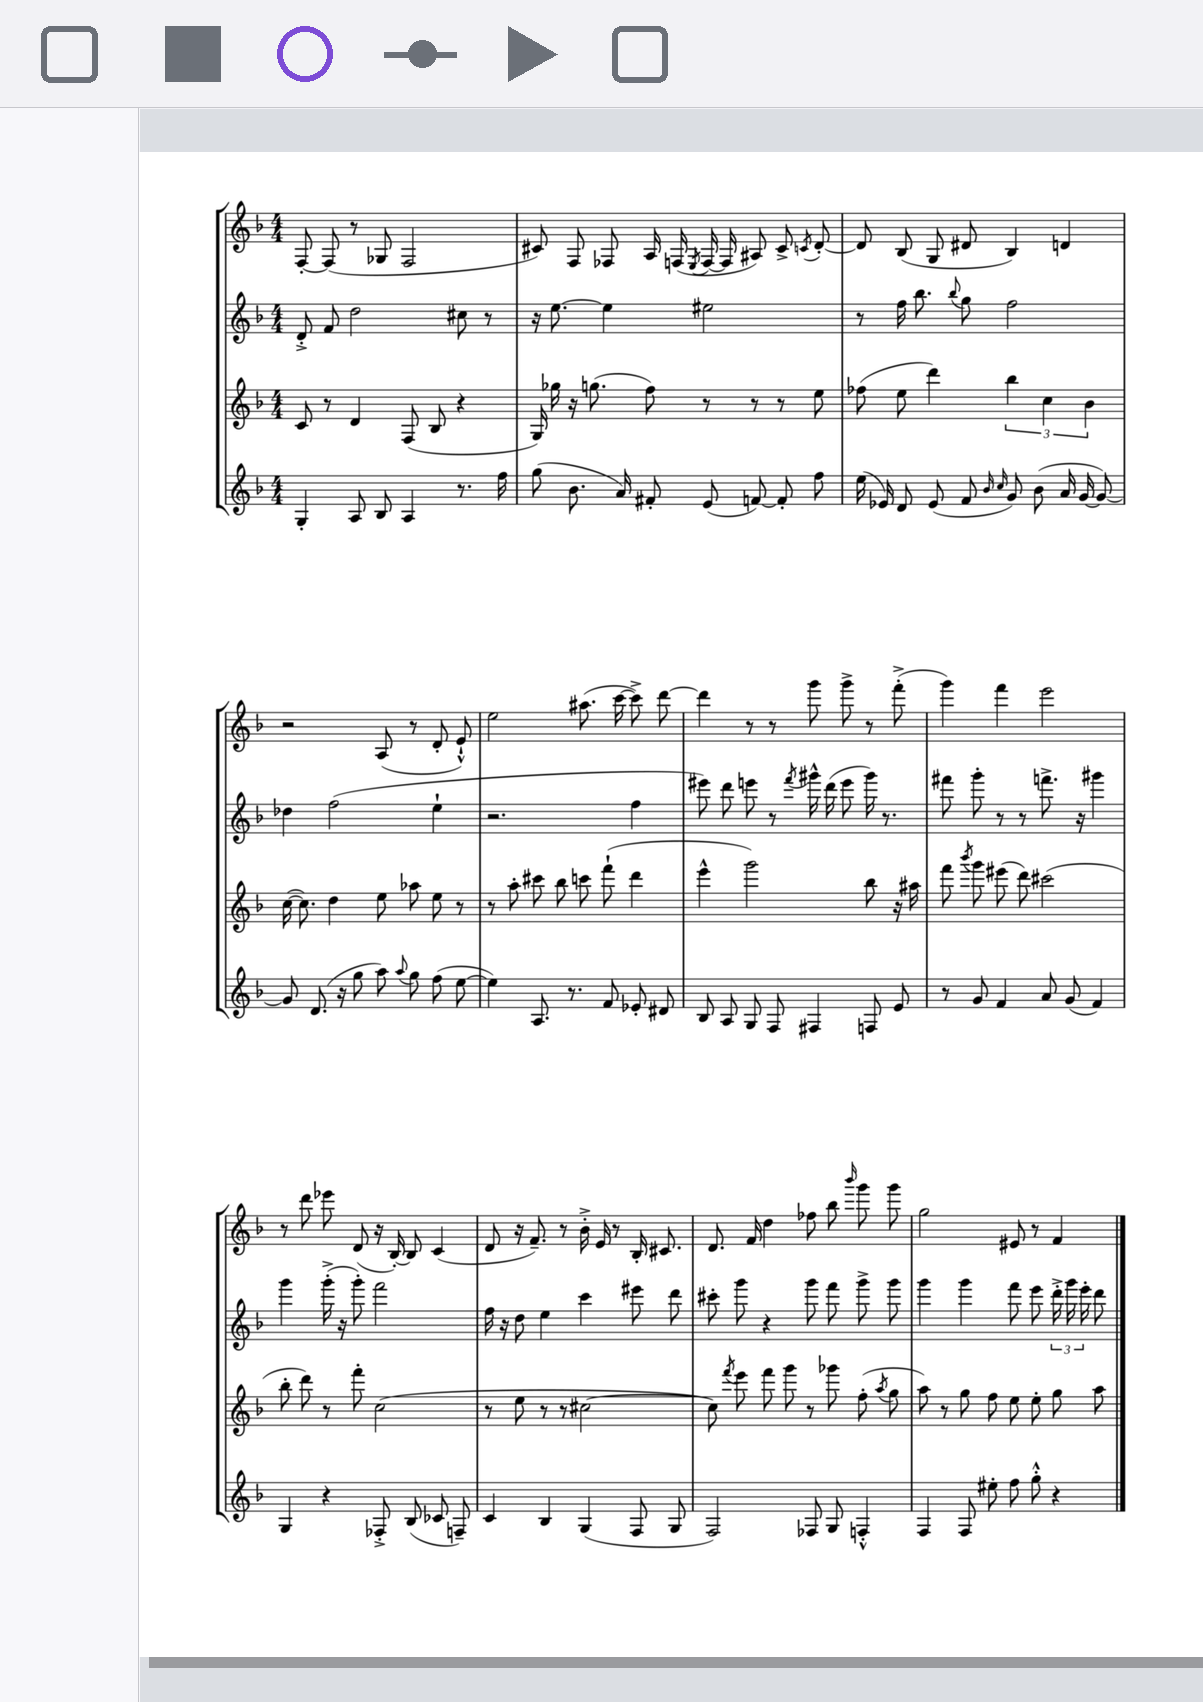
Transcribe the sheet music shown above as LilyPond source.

<<
\new StaffGroup <<
\new Staff = "s0" {
    \clef treble \key f \major \numericTimeSignature \time 4/4
    \autoBeamOff f8~-. f8( r8 ges8 f2 |
    cis'8) f8 fes8 a16 f16( \acciaccatura { e8 } f16~ f16 ais8) cis'8-> \acciaccatura { c'8 } d'8~-. |
    d'8 bes8( g8 dis'8 bes4) d'4 |
    r2 a8( r8 d'8-. e'8-!-^) |
    e''2 ais''8.( c'''16~ c'''8->) d'''8~ |
    d'''4 r8 r8 g'''8 g'''8-> r8 f'''8-.->( |
    g'''4) f'''4 e'''2 |
    r8 d'''8 ees'''8 d'8( r16 bes16~-.) bes8 c'4( |
    d'8 r16 f'8.--) r8 bes'16-.-> e'16 r8 bes16-. cis'8. |
    d'8. f'16 d''4 fes''8 bes''8 \grace { bes'''16 } g'''8 g'''8 |
    g''2 eis'8 r8 f'4 \bar "|." |
}
\new Staff = "s1" {
    \clef treble \key f \major \numericTimeSignature \time 4/4
    \autoBeamOff d'8-.-> f'8 d''2 cis''8 r8 |
    r16 e''8.~ e''4 eis''2 |
    r8 f''16 bes''8. \appoggiatura { bes''8 } g''8 f''2 |
    des''4 f''2( e''4-! |
    r2. f''4 |
    eis'''8) d'''8 e'''8 r8 \acciaccatura { f'''8 } gis'''16-^ d'''16( e'''8 gis'''16) r8. |
    fis'''8 g'''8-. r8 r8 f'''8.-> r16 gis'''4 |
    g'''4 g'''16-.->( r16 g'''8-.) f'''2 |
    f''16 r16 d''8 e''4 c'''4 eis'''8 d'''8 |
    cis'''8-. g'''8 r4 g'''8 f'''8 g'''8-> g'''8 |
    g'''4 g'''4 f'''8 e'''8 \tuplet 3/2 { d'''16-.-> g'''16 e'''16-. } d'''8 \bar "|." |
}
\new Staff = "s2" {
    \clef treble \key f \major \numericTimeSignature \time 4/4
    \autoBeamOff c'8 r8 d'4 f8( bes8 r4 |
    g16) ges''16 r16 g''8.( f''8) r8 r8 r8 e''8 |
    fes''8( e''8 d'''4) \tuplet 3/2 { bes''4 c''4 bes'4 } |
    c''16~( c''8.) d''4 e''8 aes''8 e''8 r8 |
    r8 a''8-. cis'''8 bes''8 c'''8 f'''8-!( d'''4 |
    e'''4-^ g'''2) bes''8 r16 ais''16 |
    f'''8 \acciaccatura { bes'''8 } g'''8 eis'''8( d'''8) cis'''2( |
    bes''8-. d'''8) r8 f'''8-. c''2( |
    r8 e''8 r8 r8 cis''2~ |
    cis''8) \acciaccatura { f'''8 } e'''8 f'''8 g'''8 r8 ges'''8 f''8-.( \acciaccatura { a''8 } g''8 |
    a''8) r8 g''8 f''8 e''8 e''8-. g''8 a''8 \bar "|." |
}
\new Staff = "s3" {
    \clef treble \key f \major \numericTimeSignature \time 4/4
    \autoBeamOff g4-. a8 bes8 a4 r8. f''16 |
    g''8( bes'8. a'16) fis'8-. e'8( f'8~) f'8-. f''8 |
    e''16( ees'16) d'8 ees'8( f'8 \grace { bes'16 c''16 } g'8) bes'8( a'16 g'16~ g'8~) |
    g'8 d'8.( r16 g''8 a''8) \appoggiatura { a''8 } g''8 f''8( e''8~ |
    e''4) a8. r8. f'8 ees'8-. dis'8 |
    bes8 a8 g8 f8 fis4 f8 e'8 |
    r8 g'8 f'4 a'8 g'8( f'4) |
    g4 r4 fes8-.-> bes8( ces'8 f8--) |
    c'4 bes4 g4( f8 g8 |
    f2) fes8 g8 f4-.-^ |
    f4 f8 eis''8-. f''8 g''8-.-^ r4 \bar "|." |
}
>>
>>
\layout { \context { \Score \remove "Bar_number_engraver" } }
